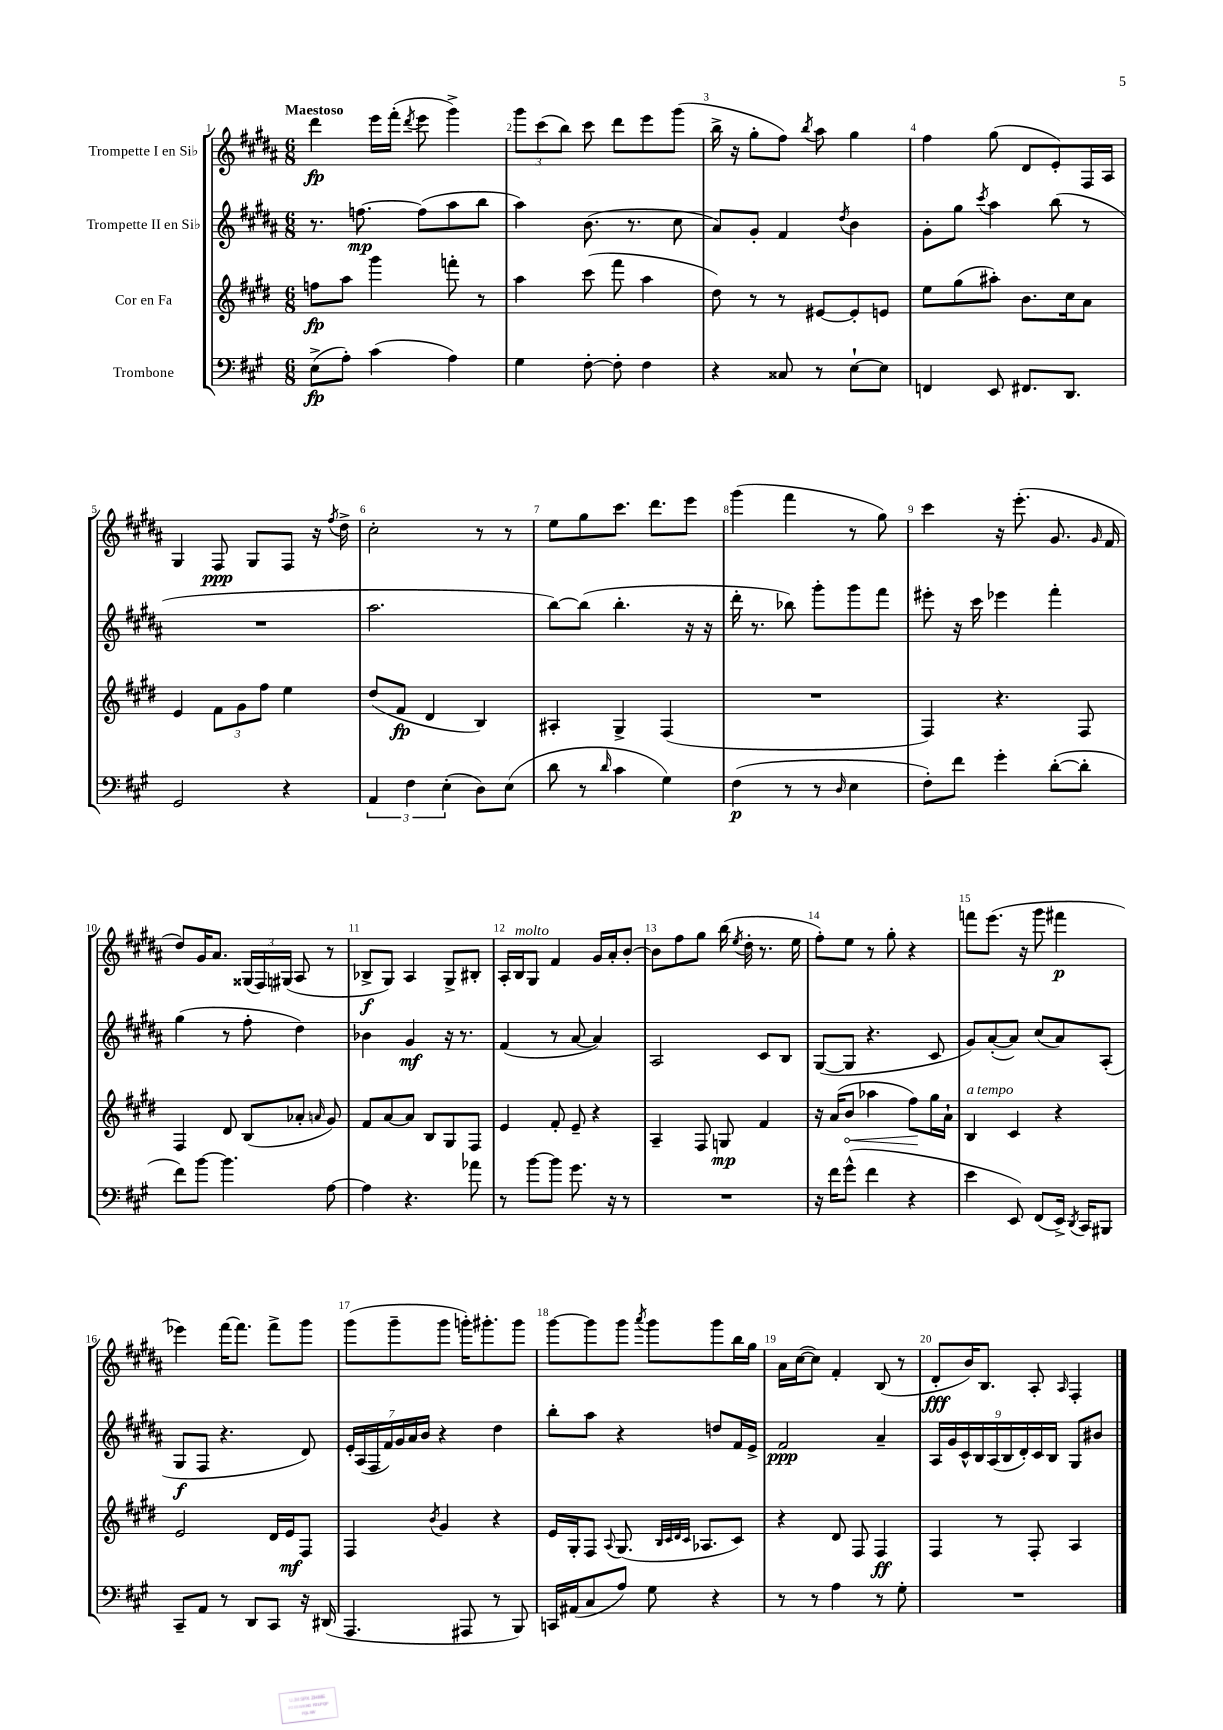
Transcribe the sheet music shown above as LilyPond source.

<<
\new StaffGroup <<
\new Staff = "s0" \with { instrumentName = "Trompette I en Sib" } {
    \clef treble \key b \major \numericTimeSignature \time 6/8 \tempo "Maestoso"
    \autoBeamOff dis'''4\fp e'''16[ fis'''16]-.( \acciaccatura { dis'''8 } e'''8 gis'''4->) |
    \tuplet 3/2 { gis'''8[ cis'''8( b''8]) } cis'''8 dis'''8[ e'''8 gis'''8]( |
    b''16-> r16 gis''8[-. fis''8]) \acciaccatura { b''8 } ais''8 gis''4 |
    fis''4 gis''8( dis'8[ e'8-.) fis16 ais16] |
    gis4 fis8\ppp gis8[ fis8] r16 \acciaccatura { fis''8 } dis''16-> |
    cis''2-. r8 r8 |
    e''8[ gis''8 cis'''8.] dis'''8.[ e'''8] |
    gis'''4( fis'''4 r8 gis''8) |
    cis'''4 r16 e'''8.-.( gis'8. \grace { gis'16 } fis'16 |
    dis''8[) gis'16 ais'8.] \tuplet 3/2 { gisis16[( fis16) gis16]( } ais8 r8 |
    bes8[->\f gis8]) ais4 gis8[-> bis8]-. |
    ais16[-. b16^\markup { \italic "molto" } gis8] fis'4 gis'16[ ais'16-. b'8]~-. |
    b'8[ fis''8 gis''8] b''16( \acciaccatura { e''8 } dis''16-. r8. e''16 |
    fis''8[-.) e''8] r8 gis''8-. r4 |
    f'''8[ e'''8.]( r16 gis'''8 fis'''4\p |
    ees'''4) fis'''16[~ fis'''8.] fis'''8[-> gis'''8] |
    gis'''8[( gis'''8-- gis'''8] g'''16[-.) gis'''8.-. gis'''8] |
    gis'''8[~ gis'''8 gis'''8] \acciaccatura { ais'''8 } gis'''8[ gis'''8 b''16 gis''16] |
    ais'16[ cis''16~( cis''8]) fis'4-. b8( r8 |
    dis'8[-.\fff b'16) b8.] ais8-. \grace { ais16 } fis4-. \bar "|." |
}
\new Staff = "s1" \with { instrumentName = "Trompette II en Sib" } {
    \clef treble \key b \major \numericTimeSignature \time 6/8
    \autoBeamOff r8. f''8.~\mp f''8[( ais''8 b''8] |
    ais''4) b'8.( r8. cis''8 |
    ais'8[) gis'8]-. fis'4 \acciaccatura { dis''8 } b'4 |
    gis'8[-. gis''8] \acciaccatura { cis'''8 } ais''4 b''8( r8 |
    R2. |
    ais''2. |
    b''8[~) b''8]( b''4.-. r16 r16 |
    dis'''16-. r8. bes''8) gis'''8[-. gis'''8 fis'''8] |
    eis'''8-. r16 cis'''16 ees'''4 fis'''4-. |
    gis''4( r8 fis''8-. dis''4) |
    bes'4 gis'4\mf r16 r8. |
    fis'4( r8 ais'8~ ais'4) |
    ais2 cis'8[ b8] |
    gis8[~( gis8] r4. cis'8 |
    gis'8[) ais'8~-.( ais'8]) cis''8[( ais'8) ais8]-.( |
    gis8[\f fis8] r4. dis'8) |
    \tuplet 7/4 { e'16[-. ais16( fis16 fis'16) gis'16 ais'16 b'16] } r4 dis''4 |
    b''8[-. ais''8] r4 d''8[ fis'16 e'16]-> |
    fis'2\ppp ais'4-- |
    \tuplet 9/8 { ais16[ gis'16 cis'16-^ b16 ais16( b16 dis'16-.) cis'16 b16] } gis8[ bis'8] \bar "|." |
}
\new Staff = "s2" \with { instrumentName = "Cor en Fa" } {
    \clef treble \key e \major \numericTimeSignature \time 6/8
    \autoBeamOff f''8[\fp a''8] gis'''4 f'''8-. r8 |
    a''4 cis'''8( fis'''8 a''4 |
    dis''8) r8 r8 eis'8[~ eis'8-. e'8] |
    e''8[ gis''8( ais''8]-.) b'8.[ cis''16 a'8] |
    e'4 \tuplet 3/2 { fis'8[ gis'8 fis''8] } e''4 |
    dis''8[( fis'8]\fp dis'4 b4) |
    ais4-. gis4-> fis4( |
    R2. |
    fis4) r4. fis8 |
    fis4 dis'8 b8[( aes'8]-. \grace { a'16 } gis'8) |
    fis'8[ a'8~ a'8] b8[ gis8 fis8] |
    e'4 fis'8-. e'8-- r4 |
    a4-- fis8 g8\mp fis'4 |
    r16 a'16[( \once \override Hairpin.circled-tip = ##t b'8]\< aes''4 fis''8[\!) gis''16 a'16]-! |
    b4^\markup { \italic "a tempo" } cis'4 r4 |
    e'2 dis'16[ e'16\mf fis8] |
    fis4 \acciaccatura { b'8 } gis'4 r4 |
    e'16[ gis16-. fis8] \appoggiatura { a8 } gis8.( \grace { b32[ cis'32 dis'32 cis'32] } aes8.[ cis'8]) |
    r4 dis'8 fis8 fis4\ff |
    fis4 r8 fis8-. a4 \bar "|." |
}
\new Staff = "s3" \with { instrumentName = "Trombone" } {
    \clef bass \key a \major \numericTimeSignature \time 6/8
    \autoBeamOff e8[->\fp( a8]-.) cis'4( a4) |
    gis4 fis8~-. fis8-. fis4 |
    r4 cisis8 r8 e8[~-! e8] |
    f,4 e,8 fis,8.[ d,8.] |
    gis,2 r4 |
    \tuplet 3/2 { a,4 fis4 e4-.( } d8[) e8]( |
    d'8 r8 \grace { d'16 } cis'4 gis4) |
    fis4\p( r8 r8 \grace { d16 } e4 |
    fis8[-.) fis'8] gis'4-. d'8[~-.( d'8]-. |
    fis'8[) b'8]~ b'4. a8~ |
    a4 r4. aes'8 |
    r8 b'8[~ b'8] gis'8. r16 r8 |
    R2. |
    r16 fis'16[ gis'8]-^( fis'4 r4 |
    e'4 e,8) fis,8[( e,16]->) \acciaccatura { d,8 } cis,16[ bis,,8] |
    cis,8[-- a,8] r8 d,8[ cis,8] r16 dis,16( |
    a,,4. ais,,8 r8 b,,8) |
    c,16[ ais,16( cis8 a8]) gis8 r4 |
    r8 r8 a4 r8 gis8-. |
    R2. \bar "|." |
}
>>
>>
\layout { \context { \Score \override BarNumber.break-visibility = ##(#f #t #t) barNumberVisibility = #all-bar-numbers-visible } }
